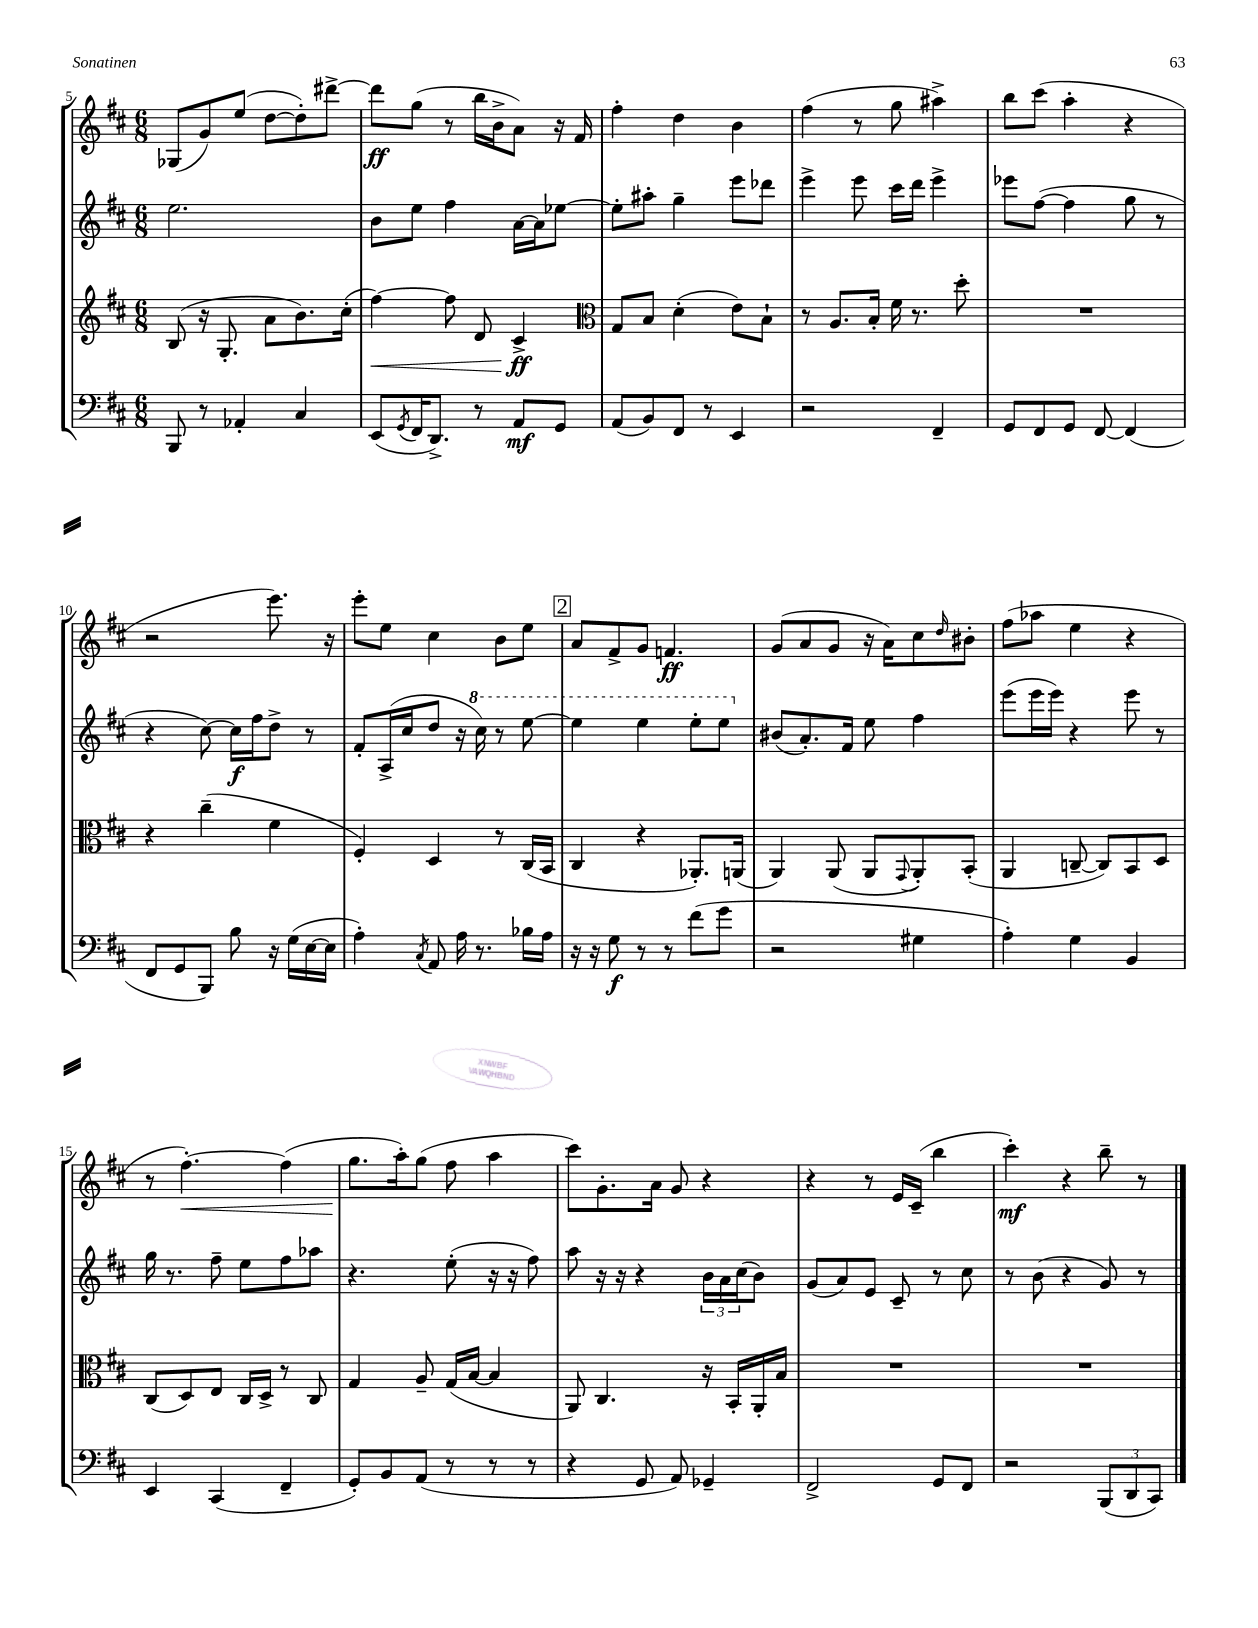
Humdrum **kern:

**kern	**dynam	**kern	**dynam	**kern	**dynam	**kern	**dynam
*part4	*part4	*part3	*part3	*part2	*part2	*part1	*part1
*staff4	*staff4	*staff3	*staff3	*staff2	*staff2	*staff1	*staff1
*clefF4	*	*clefG2	*	*clefG2	*	*clefG2	*
*k[f#c#]	*	*k[f#c#]	*	*k[f#c#]	*	*k[f#c#]	*
*M6/8	*	*M6/8	*	*M6/8	*	*M6/8	*
=5	=5	=5	=5	=5	=5	=5	=5
8BBB/	.	(8B/	.	2.ee\	.	(8G-X/L	.
8r	.	16r	.	.	.	8g/)	.
.	.	8.G'/	.	.	.	.	.
4AA-X'/	.	.	.	.	.	(8ee/J	.
.	.	8a\L	.	.	.	[8dd\L	.
4C#/	.	8.b\)	.	.	.	8dd'\])	.
.	.	.	.	.	.	[8ddd#X^\J	.
.	.	(16cc#'\Jk	.	.	.	.	.
=6	=6	=6	=6	=6	=6	=6	=6
!	!	!	!LO:HP:b	!	!	!	!
(8EE/L	.	[4ff#\)	<	8b\L	.	8ddd#\L]	ff
8qGG/	.	.	.	.	.	.	.
16FF#/K	.	.	.	8ee\J	.	(8gg\J	.
8.DD^/J)	.	.	.	.	.	.	.
.	.	8ff#\]	.	4ff#\	.	8r	.
8r	.	8d/	.	.	.	16bb\LL	.
.	.	.	.	.	.	16b^\J	.
8AA/L	mf	4c#^/	ff	[16a\LL	.	8a\J)	.
.	.	.	.	16a\J]	.	.	.
8GG/J	.	.	.	[8ee-X\J	.	16r	.
.	.	.	.	.	.	16f#/	.
.	.	.	[	.	.	.	.
=7	=7	=7	=7	=7	=7	=7	=7
*	*	*clefC3	*	*	*	*	*
(8AA/L	.	8G/L	.	8ee-'\L]	.	4ff#'\	.
8BB/)	.	8B/J	.	8aa#X'\J	.	.	.
8FF#/J	.	(4d'\	.	4gg~\	.	4dd\	.
8r	.	.	.	.	.	.	.
4EE/	.	8e\L)	.	8eee\L	.	4b\	.
.	.	8B`\J	.	8ddd-X\J	.	.	.
=8	=8	=8	=8	=8	=8	=8	=8
2r	.	8r	.	4eee^\	.	(4ff#\	.
.	.	8.A/L	.	.	.	.	.
.	.	.	.	8eee\	.	8r	.
.	.	16B'/Jk	.	.	.	.	.
.	.	16f#\	.	16ccc#\LL	.	8gg\	.
.	.	8.r	.	16ddd\JJ	.	.	.
4FF#~/	.	.	.	4eee^\	.	4aa#X^\)	.
.	.	8dd'\	.	.	.	.	.
=9	=9	=9	=9	=9	=9	=9	=9
8GG/L	.	2.r	.	8eee-X\L	.	8bb\L	.
8FF#/	.	.	.	([8ff#\J	.	(8ccc#\J	.
8GG/J	.	.	.	4ff#\]	.	4aa'\	.
[8FF#/	.	.	.	.	.	.	.
(4FF#/]	.	.	.	8gg\	.	4r	.
.	.	.	.	8r	.	.	.
!!LO:LB:g=z
=10	=10	=10	=10	=10	=10	=10	=10
8FF#/L	.	4r	.	4r	.	2r	.
8GG/	.	.	.	.	.	.	.
8BBB/J)	.	(4cc#~\	.	[8cc#\)	.	.	.
8B\	.	.	.	16cc#\LL]	f	.	.
.	.	.	.	16ff#\J	.	.	.
16r	.	4f#\	.	8dd^\J	.	8.eee\)	.
(16G\LL	.	.	.	.	.	.	.
[16E\	.	.	.	8r	.	.	.
16E\JJ]	.	.	.	.	.	16r	.
=11	=11	=11	=11	=11	=11	=11	=11
4A'\)	.	4F#'/)	.	8f#'/L	.	8eee'\L	.
.	.	.	.	(16A^/L	.	8ee\J	.
.	.	.	.	16cc#/J	.	.	.
8qC#/	.	.	.	.	.	.	.
8AA/	.	4D/	.	8dd/J	.	4cc#\	.
16A\	.	.	.	16r	.	.	.
*	*	*	*	*8va	*	*	*
8.r	.	.	.	16ccc#\)	.	.	.
.	.	8r	.	8r	.	8b\L	.
16B-X\LL	.	(16C#/LL	.	[8eee\	.	8ee\J	.
16A\JJ	.	16BB/JJ	.	.	.	.	.
!!LO:REH:place=s1:t=2
=12	=12	=12	=12	=12	=12	=12	=12
16r	.	4C#/	.	4eee\]	.	8a/L	.
16r	.	.	.	.	.	.	.
8G\	f	.	.	.	.	8f#^/	.
8r	.	4r	.	4eee\	.	8g/J	.
8r	.	.	.	.	.	4.fn/	ff
(8f#\L	.	8.AA-X'/L)	.	8eee'\L	.	.	.
8g\J	.	.	.	8eee\J	.	.	.
.	.	(16AAn/Jk	.	.	.	.	.
=13	=13	=13	=13	=13	=13	=13	=13
*	*	*	*	*X8va	*	*	*
2r	.	4AA/)	.	(8b#X/L	.	(8g/L	.
.	.	.	.	8.a'/)	.	8a/	.
.	.	(8AA/	.	.	.	8g/J	.
.	.	.	.	16f#/Jk	.	.	.
.	.	8AA/L	.	8ee\	.	16r	.
.	.	.	.	.	.	16a\KL)	.
.	.	8qqGG/	.	.	.	.	.
4G#X\	.	8AA'/)	.	4ff#\	.	8cc#\	.
.	.	.	.	.	.	16qqdd/	.
.	.	(8BB'/J	.	.	.	8b#X'\J	.
=14	=14	=14	=14	=14	=14	=14	=14
4A'\)	.	4AA/	.	(8eee\L	.	(8ff#\L	.
.	.	.	.	16eee\L	.	8aa-X\J	.
.	.	.	.	16eee\JJ)	.	.	.
4G\	.	[8Cn~/	.	4r	.	4ee\	.
.	.	8C/L])	.	.	.	.	.
4BB/	.	8BB/	.	8eee\	.	4r	.
.	.	8D/J	.	8r	.	.	.
!!LO:LB:g=z
=15	=15	=15	=15	=15	=15	=15	=15
4EE/	.	(8C#/L	.	16gg\	.	8r	.
.	.	.	.	8.r	.	.	.
!	!	!	!	!	!	!	!LO:HP:b
.	.	8D/)	.	.	.	[4.ff#'\)	<
(4CC#/	.	8E/J	.	8ff#~\	.	.	.
.	.	16C#/LL	.	8ee\L	.	.	.
.	.	16D^/JJ	.	.	.	.	.
4FF#~/	.	8r	.	8ff#\	.	(4ff#\]	.
.	.	8C#/	.	8aa-X\J	.	.	.
=16	=16	=16	=16	=16	=16	=16	=16
8GG'/L)	.	4G/	.	4.r	.	8.gg\L	.
8BB/	.	.	.	.	.	.	.
.	.	.	.	.	.	16aa'\k)	[
(8AA/J	.	8A~/	.	.	.	(8gg\J	.
8r	.	(16G/LL	.	(8ee'\	.	8ff#\	.
.	.	[16B/JJ	.	.	.	.	.
8r	.	4B/]	.	16r	.	4aa\	.
.	.	.	.	16r	.	.	.
8r	.	.	.	8ff#\)	.	.	.
=17	=17	=17	=17	=17	=17	=17	=17
4r	.	8AA/)	.	8aa\	.	8ccc#\L)	.
.	.	4.C#/	.	16r	.	8.g'\	.
.	.	.	.	16r	.	.	.
8GG/	.	.	.	4r	.	.	.
.	.	.	.	.	.	16a\Jk	.
8AA/)	.	.	.	.	.	8g/	.
4GG-X~/	.	16r	.	24b\LL	.	4r	.
.	.	.	.	24a\	.	.	.
.	.	16BB'/LL	.	.	.	.	.
.	.	.	.	(24cc#\J	.	.	.
.	.	16AA'/	.	8b\J)	.	.	.
.	.	16B/JJ	.	.	.	.	.
=18	=18	=18	=18	=18	=18	=18	=18
2FF#^/	.	2.r	.	(8g/L	.	4r	.
.	.	.	.	8a/)	.	.	.
.	.	.	.	8e/J	.	8r	.
.	.	.	.	8c#~/	.	16e/LL	.
.	.	.	.	.	.	(16c#~/JJ	.
8GG/L	.	.	.	8r	.	4bb\	.
8FF#/J	.	.	.	8cc#\	.	.	.
=19	=19	=19	=19	=19	=19	=19	=19
2r	.	2.r	.	8r	.	4ccc#'\)	mf
.	.	.	.	(8b\	.	.	.
.	.	.	.	4r	.	4r	.
(12BBB/L	.	.	.	8g/)	.	8bb~\	.
12DD/	.	.	.	.	.	.	.
.	.	.	.	8r	.	8r	.
12CC#/J)	.	.	.	.	.	.	.
==	==	==	==	==	==	==	==
*-	*-	*-	*-	*-	*-	*-	*-
